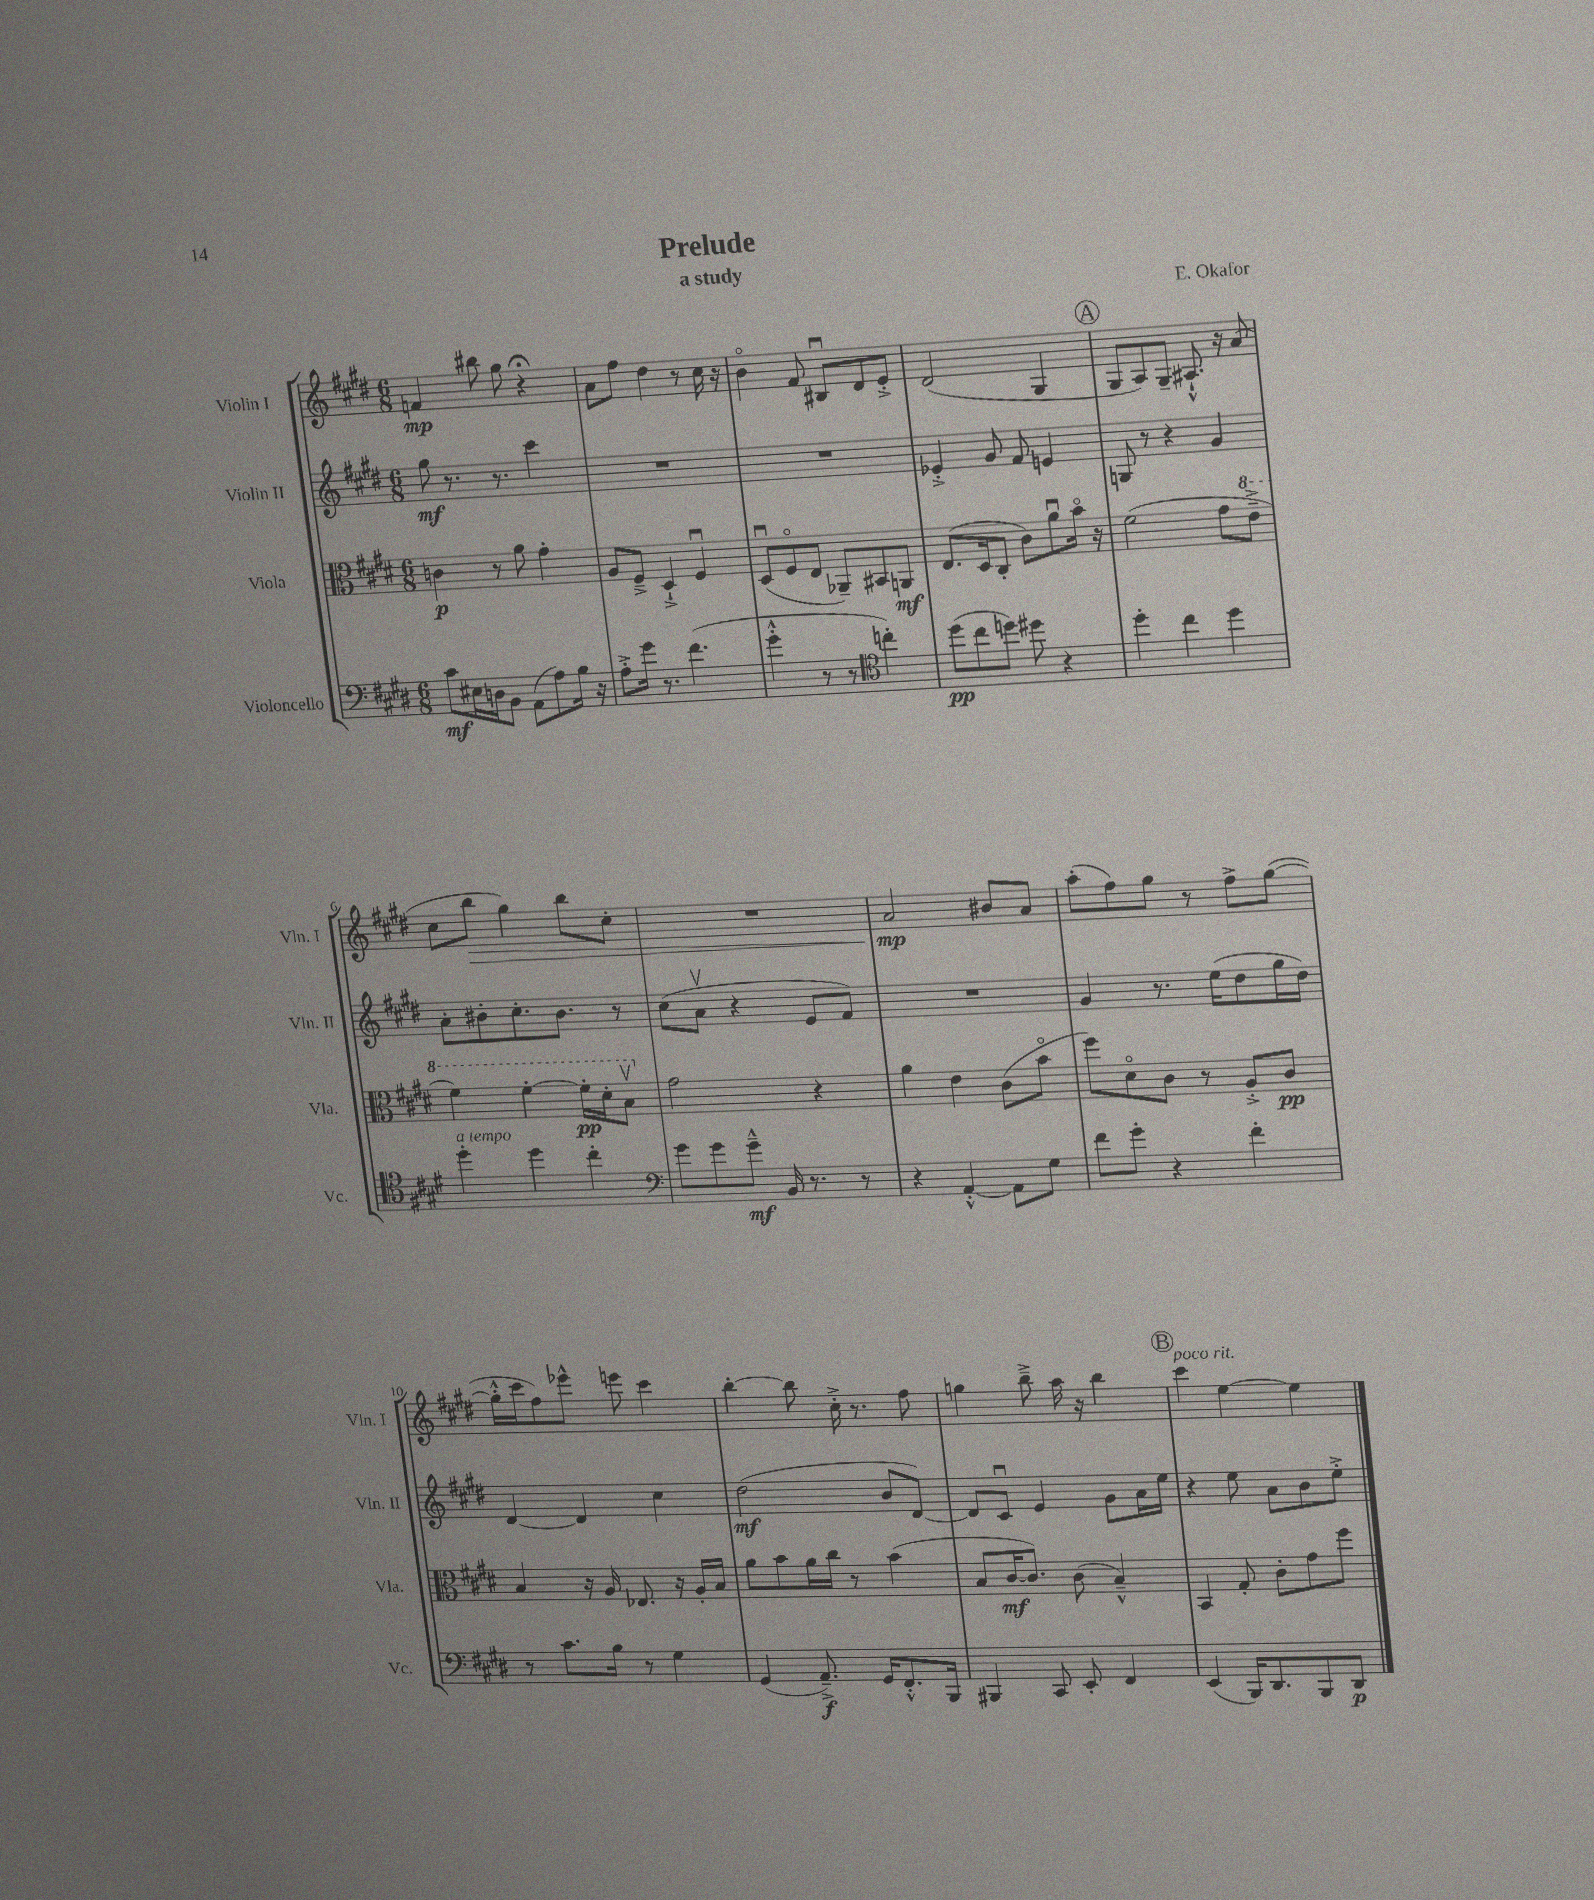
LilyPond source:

\header { title = "Prelude" composer = "E. Okafor" subtitle = "a study" }
<<
\new StaffGroup <<
\new Staff = "s0" \with { instrumentName = "Violin I" shortInstrumentName = "Vln. I" } {
    \clef treble \key e \major \numericTimeSignature \time 6/8
    f'4\mp bis''8 gis''8 r4\fermata |
    a'8 fis''8 dis''4 r8 cis''16 r16 |
    b'4\flageolet fis'8 bis8\downbow dis'8 e'8-.-> |
    dis'2( gis4 |
    \mark \markup { \circle "A" } gis8 a8) gis8-- ais8.-!-^ r16 a'8( |
    cis''8 b''8\> gis''4) b''8 cis''8-. |
    R2. |
    a'2\mp\! bis'8 a'8 |
    a''8-.( fis''8) gis''8 r8 fis''8-> gis''8~( |
    gis''16-.-^ cis'''16 fis''8) ees'''8-^ e'''8 cis'''4 |
    b''4~-. b''8 cis''16-.-> r8. fis''8 |
    g''4 b''8---> a''16 r16 b''4 |
    \mark \markup { \circle "B" } cis'''4^\markup { \italic "poco rit." } e''4~ e''4 \bar "|." |
}
\new Staff = "s1" \with { instrumentName = "Violin II" shortInstrumentName = "Vln. II" } {
    \clef treble \key e \major \numericTimeSignature \time 6/8
    gis''8\mf r8. r8. cis'''4 |
    R2. |
    R2. |
    ees'4-.-> gis'8 fis'8 e'4 |
    \mark \markup { \circle "A" } g8 r8 r4 gis'4 |
    a'8-. bis'8-. cis''8.-. bis'8. r8 |
    cis''8( a'8\upbow r4 e'8 fis'8) |
    R2. |
    gis'4 r8. e''16( dis''8 gis''16 dis''16) |
    dis'4~ dis'4 cis''4 |
    dis''2\mf( b'8 dis'8~) |
    dis'8 cis'8\downbow e'4 gis'8 a'16 e''16 |
    \mark \markup { \circle "B" } r4 e''8 a'8 b'8 e''8-.-> \bar "|." |
}
\new Staff = "s2" \with { instrumentName = "Viola" shortInstrumentName = "Vla." } {
    \clef alto \key e \major \numericTimeSignature \time 6/8
    c'4\p r8 a'8 gis'4-. |
    a8 fis8---> dis4-!-> fis4\downbow |
    dis8\downbow( fis8\flageolet e8 aes,8--) bis,8 a,8\mf |
    e8.( dis16 cis8-. cis'8) a'8\downbow b'16\flageolet r16 |
    \mark \markup { \circle "A" } fis'2( gis'8 \ottava #1 e''8---> |
    fis''4) fis''4~-. fis''16-.\pp dis''16-. b'8\upbow \ottava #0 |
    gis'2 r4 |
    a'4 e'4 cis'8( b'8\flageolet |
    fis''8) dis'8\flageolet cis'8 r8 a8-.-> cis'8\pp |
    b4 r16 a16 ees8. r16 a16-. b16 |
    a'8 b'8 a'16 cis''16 r8 b'4( |
    b8 cis'16~\mf cis'8.) cis'8( b4---^) |
    \mark \markup { \circle "B" } b,4 gis8-. cis'8-. gis'8 fis''8 \bar "|." |
}
\new Staff = "s3" \with { instrumentName = "Violoncello" shortInstrumentName = "Vc." } {
    \clef bass \key e \major \numericTimeSignature \time 6/8
    cis'8\mf eis16 d16 b,8 a,8( a8) b16 r16 |
    a8-.-> gis'16 r8. fis'4.( |
    gis'4-.-^ r8 r8 \clef tenor c''4-.) |
    dis''8\pp( cis''8 d''8) dis''8 r4 |
    \mark \markup { \circle "A" } dis''4-. cis''4 dis''4 |
    dis''4-.^\markup { \italic "a tempo" } dis''4 cis''4-. |
    \clef bass gis'8 gis'8 gis'8---^\mf b,16 r8. r8 |
    r4 a,4~-.-^ a,8 gis8 |
    fis'8 gis'8-. r4 fis'4-. |
    r8 cis'8. b16 r8 gis4 |
    gis,4( a,8.--->\f) gis,16 fis,8.-.-^ b,,16 |
    bis,,4 cis,8 e,8-. fis,4 |
    \mark \markup { \circle "B" } e,4( b,,16) dis,8. b,,8 dis,8\p \bar "|." |
}
>>
>>
